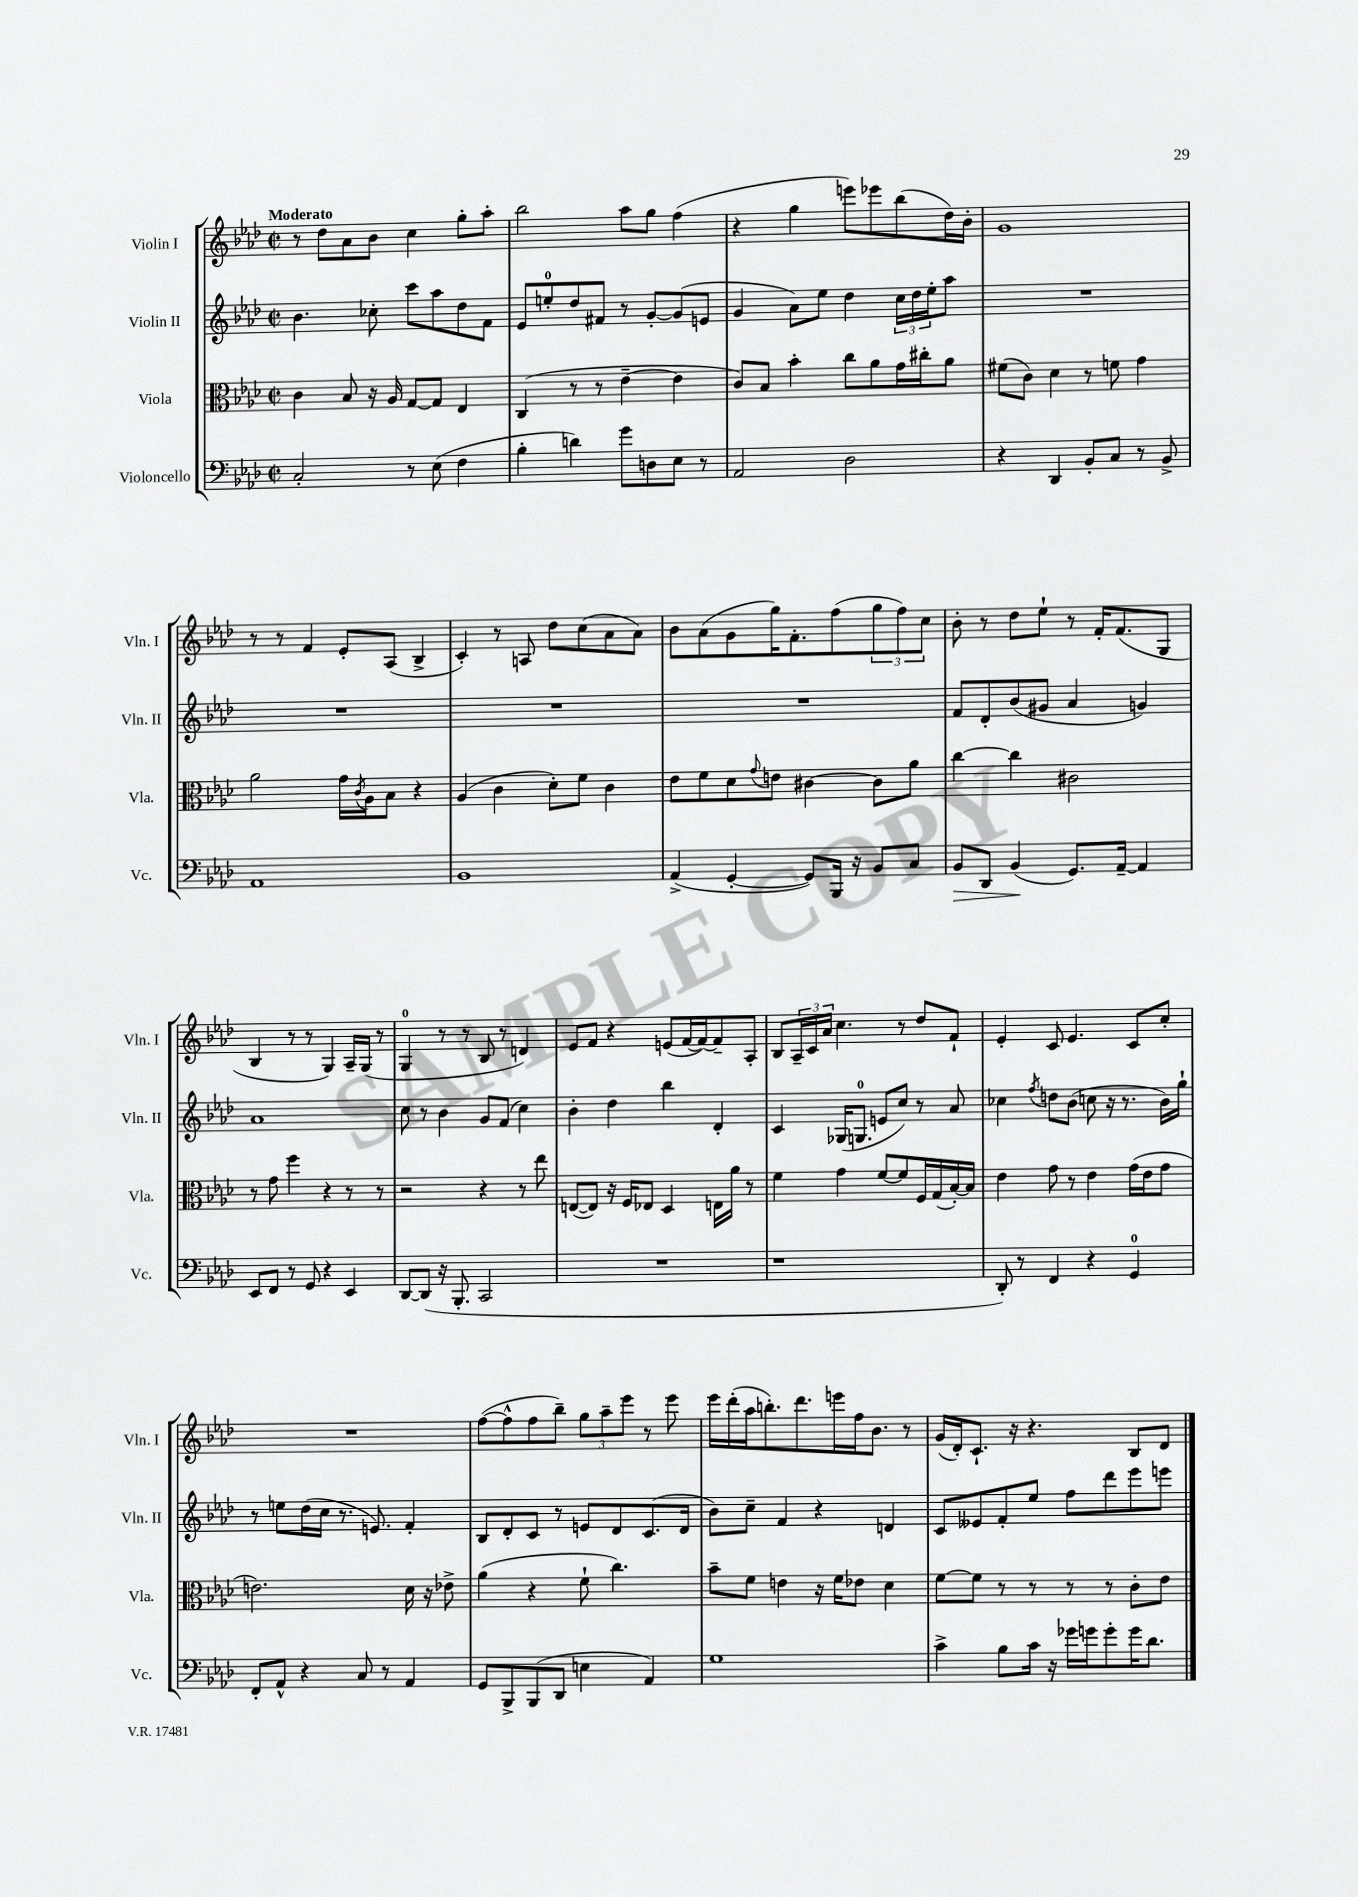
<<
\new StaffGroup <<
\new Staff = "s0" \with { instrumentName = "Violin I" shortInstrumentName = "Vln. I" } {
    \clef treble \key aes \major \defaultTimeSignature \time 2/2 \tempo "Moderato"
    r8 des''8 aes'8 bes'8 c''4 g''8-. aes''8-. |
    bes''2 aes''8 g''8 f''4( |
    r4 g''4 e'''8) ees'''8 bes''8( des''16) bes'16-. |
    g'1 |
    r8 r8 f'4 ees'8-. aes8( bes4-> |
    c'4-.) r8 a8 des''8 c''8( aes'8 aes'8) |
    bes'8 aes'8( g'8 g''16) f'8.-. f''8( \tuplet 3/2 { g''8 f''8) c''8 } |
    bes'8-. r8 des''8 ees''8-! r8 f'16-. f'8.( g8 |
    bes4 r8 r8 g4) aes16-- g16( r8 |
    g4-0 r8 r8 bes8 r8 d'4) |
    ees'8 f'8 r4 e'8( f'16~ f'16~) f'8-- aes8-. |
    bes8 \tuplet 3/2 { aes16-- c'16 aes'16 } c''4. r8 des''8 f'8-! |
    ees'4-. c'8 ees'4. c'8 c''8-. |
    R1 |
    f''8~( f''8-^ f''8 bes''8--) \tuplet 3/2 { g''8 aes''8-- ees'''8 } r8 ees'''8 |
    ees'''16 des'''16-.( aes''16 b''8.-.) des'''8. e'''16 f''16 bes'8. r8 |
    g'16( des'16-.) c'8.-! r16 r4. bes8 des'8 \bar "|." |
}
\new Staff = "s1" \with { instrumentName = "Violin II" shortInstrumentName = "Vln. II" } {
    \clef treble \key aes \major \defaultTimeSignature \time 2/2
    bes'4. ces''8-. c'''8 aes''8 des''8 f'8 |
    ees'8 e''8-0-. des''8 fis'8 r8 g'8~-. g'8( e'8 |
    g'4 aes'8) ees''8 des''4 \tuplet 3/2 { c''16 des''16 ees''16-. } aes''8 |
    R1 |
    R1 |
    R1 |
    R1 |
    f'8 des'8-. bes'8( gis'8 aes'4 g'4) |
    aes'1 |
    c''8 r8 bes'4 g'8 f'8( c''4) |
    bes'4-. des''4 bes''4 des'4-. |
    c'4 ges16( g8.-0 e'8 c''8) r8 aes'8 |
    ces''4 \acciaccatura { f''8 } d''8 bes'8( c''8 r16 r8. bes'16) g''16-! |
    r8 e''8 des''16( c''16 r8. e'8.) f'4-. |
    bes8 des'8-. c'8 r8 e'8 des'8 c'8.( des'16 |
    bes'8) c''8-- f'4 r4 d'4 |
    c'8 eeses'8 f'8-. ees''8 f''8 des'''8 ees'''8 e'''8 \bar "|." |
}
\new Staff = "s2" \with { instrumentName = "Viola" shortInstrumentName = "Vla." } {
    \clef alto \key aes \major \defaultTimeSignature \time 2/2
    c'4 bes8 r16 aes16 g8~ g8 ees4 |
    c4( r8 r8 ees'4~-- ees'4 |
    c'8) bes8 bes'4-. c''8 aes'8 g'16 cis''16-. aes'8 |
    fis'8( c'8) des'4 r8 f'8 g'4 |
    aes'2 g'16 \acciaccatura { c'8 } aes16 bes8 r4 |
    aes4( c'4 des'8-.) f'8 c'4 |
    ees'8 f'8 des'8 \appoggiatura { g'8 } e'8 cis'4~ cis'8 aes'8 |
    c''4~ c''4 cis'2 |
    r8 g'8 f''4 r4 r8 r8 |
    r2 r4 r8 ees''8 |
    e8~( e8) r16 f16 ees8 des4 e16 aes'16 r8 |
    f'4 g'4 f'8~ f'8 f16 g16( bes16~-.) bes16 |
    ees'4 g'8 r8 ees'4 g'16( ees'16 g'8 |
    e'2.) des'16 r16 ees'8-> |
    aes'4( r4 f'8-! c''4.) |
    bes'8-- f'8 e'4 r16 f'16 ees'8 des'4 |
    f'8~ f'8 r8 r8 r8 r8 c'8-. ees'8 \bar "|." |
}
\new Staff = "s3" \with { instrumentName = "Violoncello" shortInstrumentName = "Vc." } {
    \clef bass \key aes \major \defaultTimeSignature \time 2/2
    c2-. r8 ees8( f4 |
    bes4-. d'4) g'8 d8 ees8 r8 |
    aes,2 des2 |
    r4 des,4 bes,8-. c8 r8 bes,8-> |
    aes,1 |
    bes,1 |
    aes,4->( g,4~-. g,8) bes,,16 r16 bes,8 c8 |
    bes,8\> des,8 bes,4\!( g,8.) aes,16~-- aes,4 |
    ees,8 f,8 r8 g,8 r4 ees,4 |
    des,8~ des,8( r16 bes,,8.-. c,2 |
    R1 |
    r1 |
    des,8-.) r8 f,4 r4 g,4-0 |
    f,8-. aes,8-^ r4 c8 r8 aes,4 |
    g,8 bes,,8-> bes,,8( des,8 e4 aes,4) |
    g1 |
    c'4-> bes8 c'16 r16 ges'16 g'16 g'8-. g'16 des'8. \bar "|." |
}
>>
>>
\layout { \context { \Score \remove "Bar_number_engraver" } }
